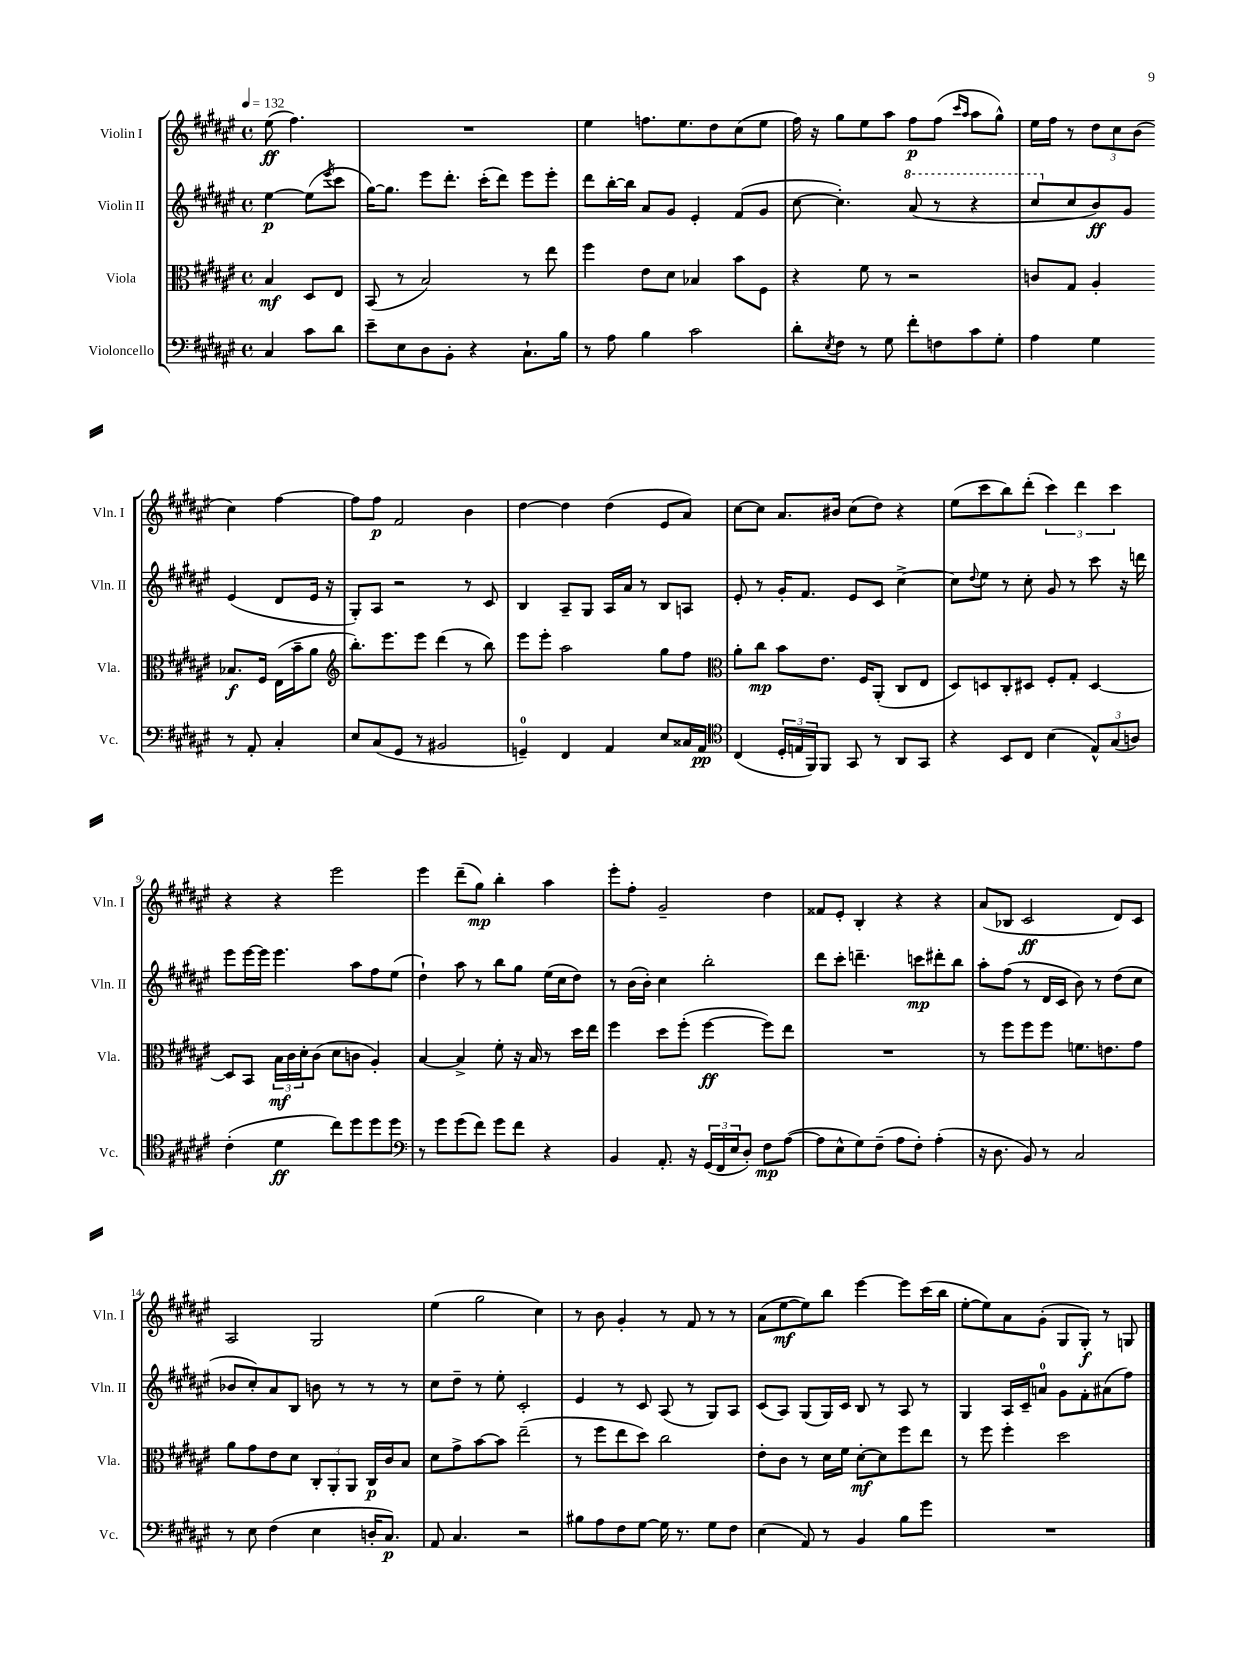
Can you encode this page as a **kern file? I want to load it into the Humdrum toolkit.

**kern	**kern	**kern	**kern
*staff4	*staff3	*staff2	*staff1
*clefF4	*clefC3	*clefG2	*clefG2
*k[f#c#g#d#a#e#]	*k[f#c#g#d#a#e#]	*k[f#c#g#d#a#e#]	*k[f#c#g#d#a#e#]
*M4/4	*M4/4	*M4/4	*M4/4
*met(c)	*met(c)	*met(c)	*met(c)
*MM132	*MM132	*MM132	*MM132
4C#	4B	[4ee#	(8ee#
.	.	.	4.ff#)
8c#	8D#	(8ee#]	.
.	.	8qeee#	.
8d#	8E#	8ccc#	.
=	=	=	=
8e#~	(8BB	[16gg#)	1r
.	.	8.gg#]	.
8E#	8r	.	.
8D#	2B)	8eee#	.
8BB'	.	8.ddd#'	.
4r	.	.	.
.	.	(16ccc#'	.
.	.	8ddd#)	.
8.C#`	8r	8eee#	.
.	8ee#	8eee#'	.
16B	.	.	.
=	=	=	=
8r	4ff#	8ddd#	4ee#
8A#	.	[16bb'	.
.	.	16bb]	.
4B	8e#	8a#	8.ff
.	8d#	8g#	.
.	.	.	8.ee#
2c#	4B-	4e#'	.
.	.	.	8dd#
.	8b	(8f#	(8cc#
.	8F#	8g#	8ee#
=	=	=	=
8d#'	4r	[8cc#	16ff#)
.	.	.	16r
8qE#	.	.	.
8F#	.	4.cc#'])	8gg#
8r	8f#	.	8ee#
8G#	8r	.	8aa#
8f#'	2r	(8aa#	8ff#
8F	.	8r	(8ff#
.	.	.	16qqccc#
.	.	.	16qqaa#
8c#	.	4r	8aa#
8G#'	.	.	8gg#^^)
=	=	=	=
4A#	8c	8ccc#	16ee#
.	.	.	16ff#
.	8G#	8cc#	8r
4G#	4A#'	8b)	12dd#
.	.	.	12cc#
.	.	8g#	.
.	.	.	(12b
8r	8.B-	(4e#	4cc#)
8AA#'	.	.	.
.	16F#	.	.
4C#'	(16E#	8d#	[4ff#
.	16b~	.	.
.	8a#	16e#	.
.	.	16r	.
=	=	=	=
*	*clefG2	*	*
8E#	8.bb')	8G#')	8ff#]
(8C#	.	8A#	8ff#
.	8.eee#	.	.
8GG#	.	2r	2f#
8r	8eee#	.	.
2BB#	(4ddd#	.	.
.	8r	8r	4b
.	8bb)	8c#	.
=	=	=	=
4GG~)	8eee#	4B	[4dd#
.	8eee#'	.	.
4FF#	2aa#	8A#~	4dd#]
.	.	8G#	.
4AA#	.	16A#	(4dd#
.	.	16a#	.
.	.	8r	.
8E#	8gg#	8B	8e#
16C##	8ff#	8A	8a#)
16AA#	.	.	.
=	=	=	=
*clefC4	*clefC3	*	*
(4C#	8a#'	8e#'	[8cc#
.	8cc#	8r	8cc#]
24D#'	8b	16g#'	8.a#
24E	.	.	.
.	.	8.f#	.
24FF#)	.	.	.
8FF#	8.e#	.	.
.	.	.	16b#
8GG#	.	8e#	(8cc#
.	16F#	.	.
8r	(8AA#'	8c#	8dd#)
8AA#	8C#	[4cc#^	4r
8GG#	8E#	.	.
=	=	=	=
4r	8D#)	8cc#]	(8ee#
.	.	8qqdd#	.
.	8D	8ee#	8ccc#
8BB	8C#'	8r	8bb)
8C#	8D#	8cc#'	(8ddd#'
(4B	8F#'	8g#	6ccc#)
.	8G#'	8r	.
.	.	.	6ddd#
12E#^^)	[4D#	8ccc#	.
(12G#	.	.	6ccc#
.	.	16r	.
12A)	.	.	.
.	.	16ddd	.
=	=	=	=
(4c#'	8D#]	8eee#	4r
.	8BB	[16eee#	.
.	.	16eee#]	.
4d#	24B	4.eee#	4r
.	24c#	.	.
.	24d#'	.	.
.	(8c#	.	.
8cc#)	8d#	.	2eee#
8dd#	8c	8aa#	.
8dd#	4A#')	8ff#	.
8dd#	.	(8ee#	.
=	=	=	=
*clefF4	*	*	*
8r	[4B	4dd#`)	4eee#
8g#	.	.	.
(8g#	4B^]	8aa#	(8ddd#~
8f#)	.	8r	8gg#)
8g#	8f#'	8bb	4bb'
8f#	16r	8gg#	.
.	16B	.	.
4r	8r	(16ee#	4aa#
.	.	16cc#	.
.	16dd#	8dd#)	.
.	16ee#	.	.
=	=	=	=
4BB	4ff#	8r	8eee#'
.	.	(16b	8ff#'
.	.	16b')	.
8.AA#'	8dd#	4cc#	2g#~
.	(8ff#'	.	.
16r	.	.	.
(24GG#	[4ff#	2bb'	.
24FF#	.	.	.
24E#	.	.	.
8D#')	.	.	.
8F#	8ff#])	.	4dd#
([8A#	8ee#	.	.
=	=	=	=
8A#]	1r	8ddd#	8f##
8E#^^	.	8ccc#'	8e#'
8G#)	.	4.ddd~	4B'
(8F#~	.	.	.
8A#	.	.	4r
8F#')	.	8ccc	.
(4A#'	.	8ddd#'	4r
.	.	8bb	.
=	=	=	=
16r	8r	8aa#'	(8a#
8.D#	.	.	.
.	8ff#	(8ff#	8B-
8BB)	8ff#	8r	2c#
8r	8ff#	16d#	.
.	.	16c#	.
2C#	8.f	8b)	.
.	.	8r	.
.	8.e	.	.
.	.	(8dd#	8d#)
.	8g#	8cc#	8c#
=	=	=	=
8r	8a#	8b-	2A#
8E#	8g#	8cc#')	.
(4F#	8e#	8a#	.
.	8d#	8B	.
4E#	12C#'	8b	2G#
.	12AA#'	.	.
.	.	8r	.
.	12AA#	.	.
16D'	16C#	8r	.
8.C#)	16c#	.	.
.	8B	8r	.
=	=	=	=
8AA#	8d#	8cc#	(4ee#
4.C#	8g#^	8dd#~	.
.	[8b	8r	2gg#
.	8b]	8ee#'	.
2r	(2ee#~	2c#'	.
.	.	.	4cc#)
=	=	=	=
8B#	8r	4e#	8r
8A#	8ff#	.	8b
8F#	8ee#	8r	4g#'
[8G#	8dd#)	8c#	.
16G#]	2cc#	(8A#	8r
8.r	.	.	.
.	.	8r	8f#
8G#	.	8G#)	8r
8F#	.	8A#	8r
=	=	=	=
(4E#	8e#'	(8c#	(8a#
.	8c#	8A#)	[8ee#
8AA#)	8r	(8G#	8ee#])
8r	16d#	16G#)	8bb
.	16f#	16c#	.
4BB	[8d#'	8B	[4eee#
.	8d#]	8r	.
8B	8ff#	8A#	8eee#]
8g#	8ee#	8r	(16ccc#
.	.	.	16bb
=	=	=	=
1r	8r	4G#	[8ee#'
.	8ff#	.	8ee#])
.	4ff#'	16A#	8a#
.	.	16c#~	.
.	.	8a	(8g#'
.	2dd#	8g#	8G#
.	.	8f#'	8G#')
.	.	(8a#	8r
.	.	8ff#)	8G
==	==	==	==
*-	*-	*-	*-
